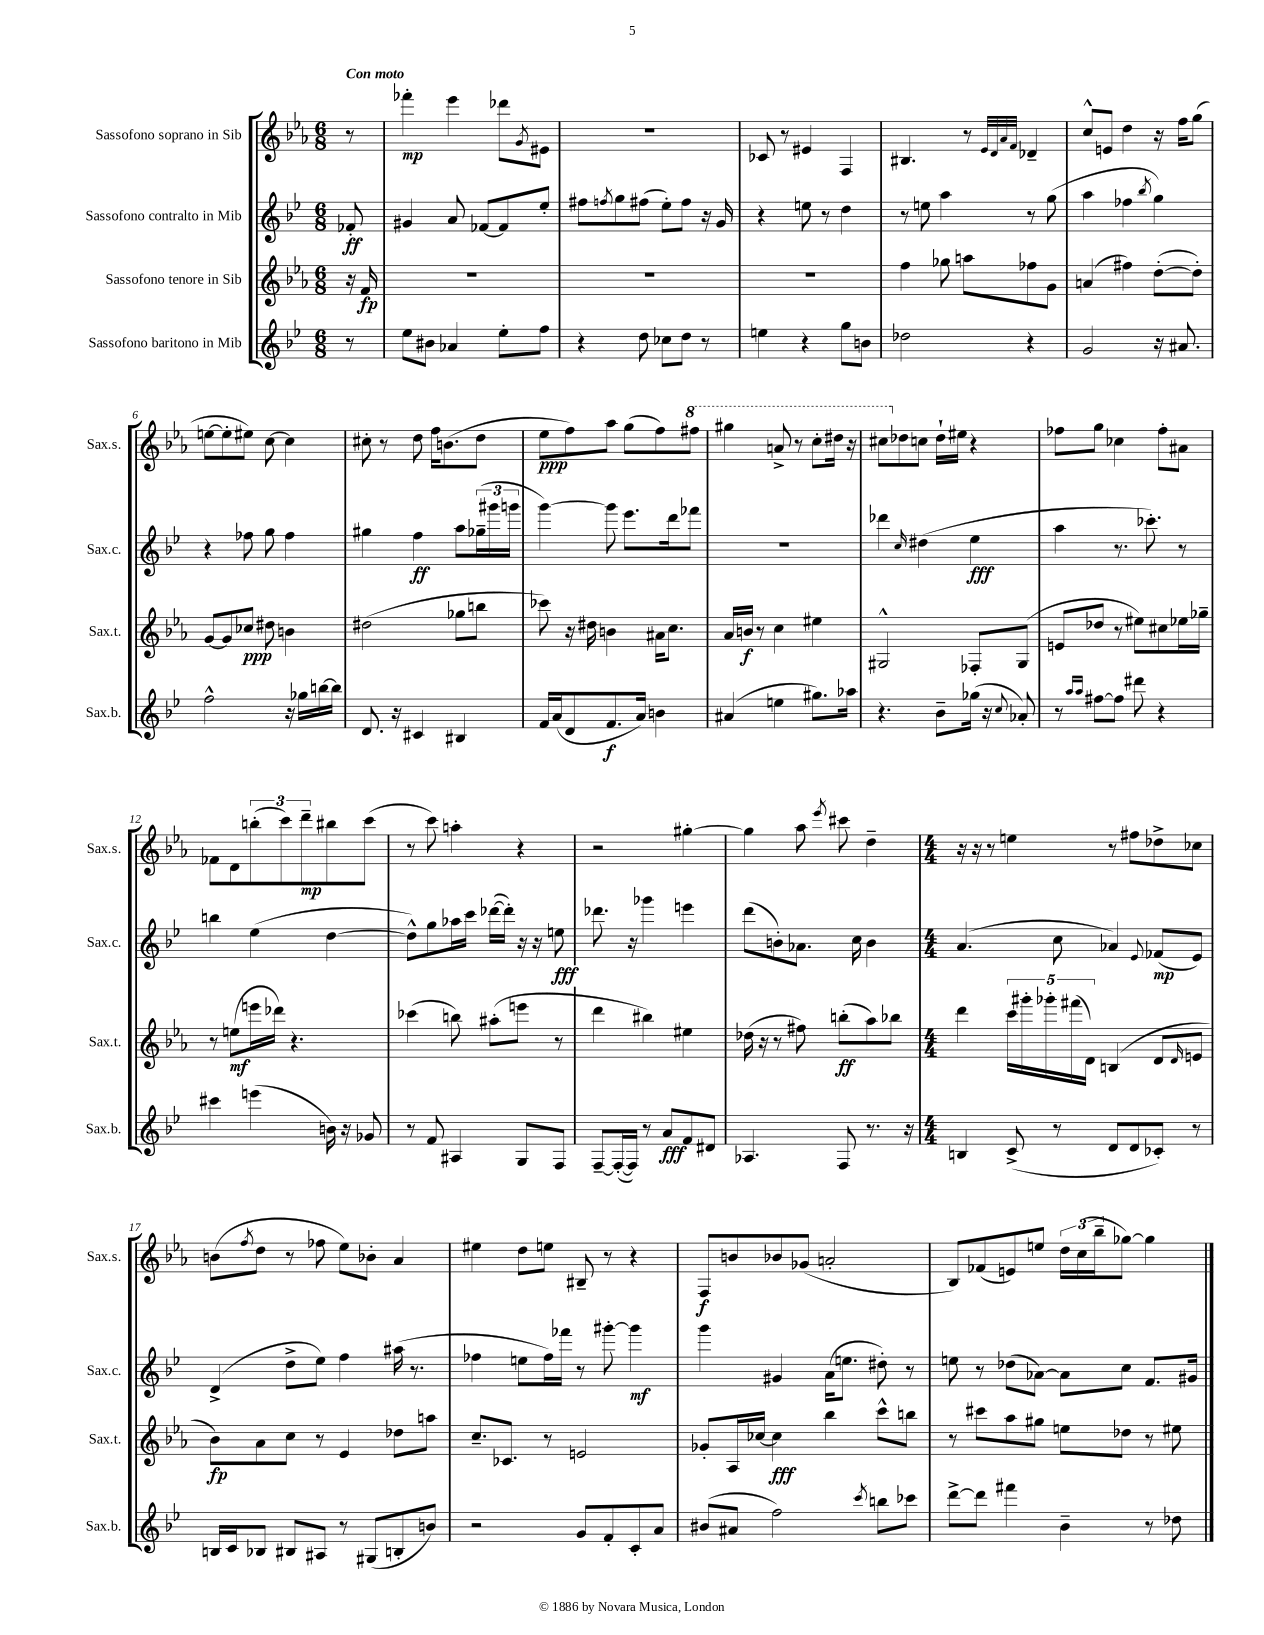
<<
\new StaffGroup <<
\new Staff = "s0" \with { instrumentName = "Sassofono soprano in Sib" shortInstrumentName = "Sax.s." } {
    \clef treble \key ees \major \numericTimeSignature \time 6/8 \partial 8 \tempo "Con moto"
    r8 |
    fes'''4-.\mp ees'''4 des'''8 \acciaccatura { g'8 } eis'8 |
    R2. |
    ces'8 r8 eis'4 f4 |
    bis4. r8 \grace { ees'32 d'32 aes'32 f'32 } des'4-- |
    c''8-^ e'8 d''4 r16 f''16 g''8( |
    e''8~ e''8-. eis''8) c''8~ c''4 |
    cis''8-. r8 d''8 f''16 b'8.( d''8 |
    ees''8\ppp f''8) aes''8 g''8( f''8) \ottava #1 fis'''8 |
    gis'''4 a''8-> r8 c'''8-. dis'''16 r16 |
    cis'''8 \ottava #0 des''8 c''!8 des''16-! eis''16 r4 |
    fes''8 g''8 ces''4 fes''8-. ais'8 |
    fes'8 d'8 \tuplet 3/2 { b''8-.( c'''8) d'''8--\mp } bis''8 c'''8( |
    r8 c'''8) a''4-. r4 |
    r2 gis''4~-. |
    gis''4 aes''8 \acciaccatura { ees'''8 } cis'''8 d''4-- |
    \numericTimeSignature \time 4/4 r16 r16 r8 e''4 r8 fis''8 des''8-> ces''8 |
    b'8( \acciaccatura { f''8 } d''8 r8 fes''8 ees''8) bes'8-. aes'4 |
    eis''4 d''8 e''8 bis8-- r8 r4 |
    f8\f b'8 bes'8 ges'8( a'2-. |
    bes8) fes'8( e'8) e''8 \tuplet 3/2 { d''16 c''16( bes''16-- } ges''8~) ges''4 \bar "|." |
}
\new Staff = "s1" \with { instrumentName = "Sassofono contralto in Mib" shortInstrumentName = "Sax.c." } {
    \clef treble \key bes \major \numericTimeSignature \time 6/8 \partial 8
    fes'8-.\ff |
    gis'4 a'8 fes'8~ fes'8 ees''8-. |
    fis''8 \acciaccatura { f''8 } g''8 fis''8( ees''8-.) fis''8 r16 g'16 |
    r4 e''8 r8 d''4 |
    r8 e''8 a''4 r8 g''8( |
    a''4 fes''4 \acciaccatura { bes''8 } g''4) |
    r4 fes''8 g''8 fes''4 |
    gis''4 f''4\ff a''8 \tuplet 3/2 { ges''16--( gis'''16 g'''16 } |
    g'''4~) g'''8 ees'''8. d'''16 fes'''8 |
    R2. |
    des'''4 \grace { c''16 } dis''4( ees''4\fff |
    a''4 r8. ces'''8.-.) r8 |
    b''4 ees''4( d''4~ |
    d''8-^) g''8 aes''16 c'''16 des'''16~( des'''16-.) r16 r16 e''8\fff |
    des'''8. r16 ges'''4 e'''4 |
    d'''8( b'8-.) aes'8. c''16 b'4 |
    \numericTimeSignature \time 4/4 a'4.( c''8 aes'4) \appoggiatura { ees'8 } fes'8\mp( ees'8) |
    d'4->( d''8-> ees''8) f''4 ais''16( r8. |
    fes''4 e''8 fes''16) fes'''16 r8 gis'''8~-. gis'''4\mf |
    g'''4 gis'4 a'16( e''8. dis''8-.) r8 |
    e''8 r8 des''8( aes'8~) aes'8 c''8 f'8. gis'16 \bar "|." |
}
\new Staff = "s2" \with { instrumentName = "Sassofono tenore in Sib" shortInstrumentName = "Sax.t." } {
    \clef treble \key ees \major \numericTimeSignature \time 6/8 \partial 8
    r16 f'16\fp |
    R2. |
    R2. |
    R2. |
    f''4 ges''8 a''8 fes''8 g'8 |
    a'4( fis''4) d''8~-.( d''8-.) |
    g'8~ g'8 ces''8\ppp dis''8 b'4 |
    dis''2( ges''8 b''8 |
    ces'''8) r16 dis''16 b'4 ais'16 c''8. |
    aes'16 b'16\f r8 c''4 eis''4 |
    gis2-^ fes8-. gis8( |
    e'8 des''8 r8 eis''8) cis''8 ees''16 ges''16-- |
    r8 e''8\mf( e'''16 des'''16) r4. |
    ces'''4( b''8) ais''8-.( e'''8 r8 |
    d'''4 bis''4) eis''4 |
    des''16( r16 r8 fis''8) b''8-.\ff( aes''8) bes''8 |
    \numericTimeSignature \time 4/4 d'''4 \tuplet 5/4 { c'''16 gis'''16-. ges'''16-. fis'''16( d'16) } b4( d'8 \grace { d'16 } e'8 |
    bes'8\fp) aes'8 c''8 r8 ees'4 des''8 a''8 |
    c''8.-- ces'8. r8 e'2 |
    ges'8-. aes16 ces''16~ ces''4\fff bes''4 c'''8-^ b''8 |
    r8 cis'''8 aes''8 gis''8 e''8 des''8 r8 eis''8 \bar "|." |
}
\new Staff = "s3" \with { instrumentName = "Sassofono baritono in Mib" shortInstrumentName = "Sax.b." } {
    \clef treble \key bes \major \numericTimeSignature \time 6/8 \partial 8
    r8 |
    ees''8 bis'8 aes'4 ees''8-. f''8 |
    r4 d''8 ces''8 d''8 r8 |
    e''4 r4 g''8 b'8 |
    des''2 r4 |
    g'2 r16 ais'8. |
    f''2-^ r16 ges''16 b''16~ b''16 |
    d'8. r16 cis'4 bis4 |
    f'16 a'16( d'8 f'8.\f a'16) b'4 |
    ais'4( e''4 gis''8.) aes''16 |
    r4. bes'8-- ges''16( r16 \appoggiatura { c''8 } aes'8-.) |
    r8 \grace { a''16 a''16 } fis''8~ fis''8 dis'''8 r4 |
    cis'''4 e'''4( b'16) r16 ges'8 |
    r8 f'8 ais4 g8 f8 |
    f8~-- f16~-.( f16) r8 a'8\fff f'8 dis'8 |
    aes4. f8 r8. r16 |
    \numericTimeSignature \time 4/4 b4 c'8->( r8 d'8 d'8 ces'8-.) r8 |
    b16 c'16 bes8 bis8 ais8 r8 gis8( b8-. b'8) |
    r2 g'8 f'8-. c'8-. a'8 |
    bis'8( ais'8 f''2) \acciaccatura { c'''8 } b''8 ces'''8 |
    d'''8~-> d'''8 fis'''4 bes'4-- r8 des''8 \bar "|." |
}
>>
>>
